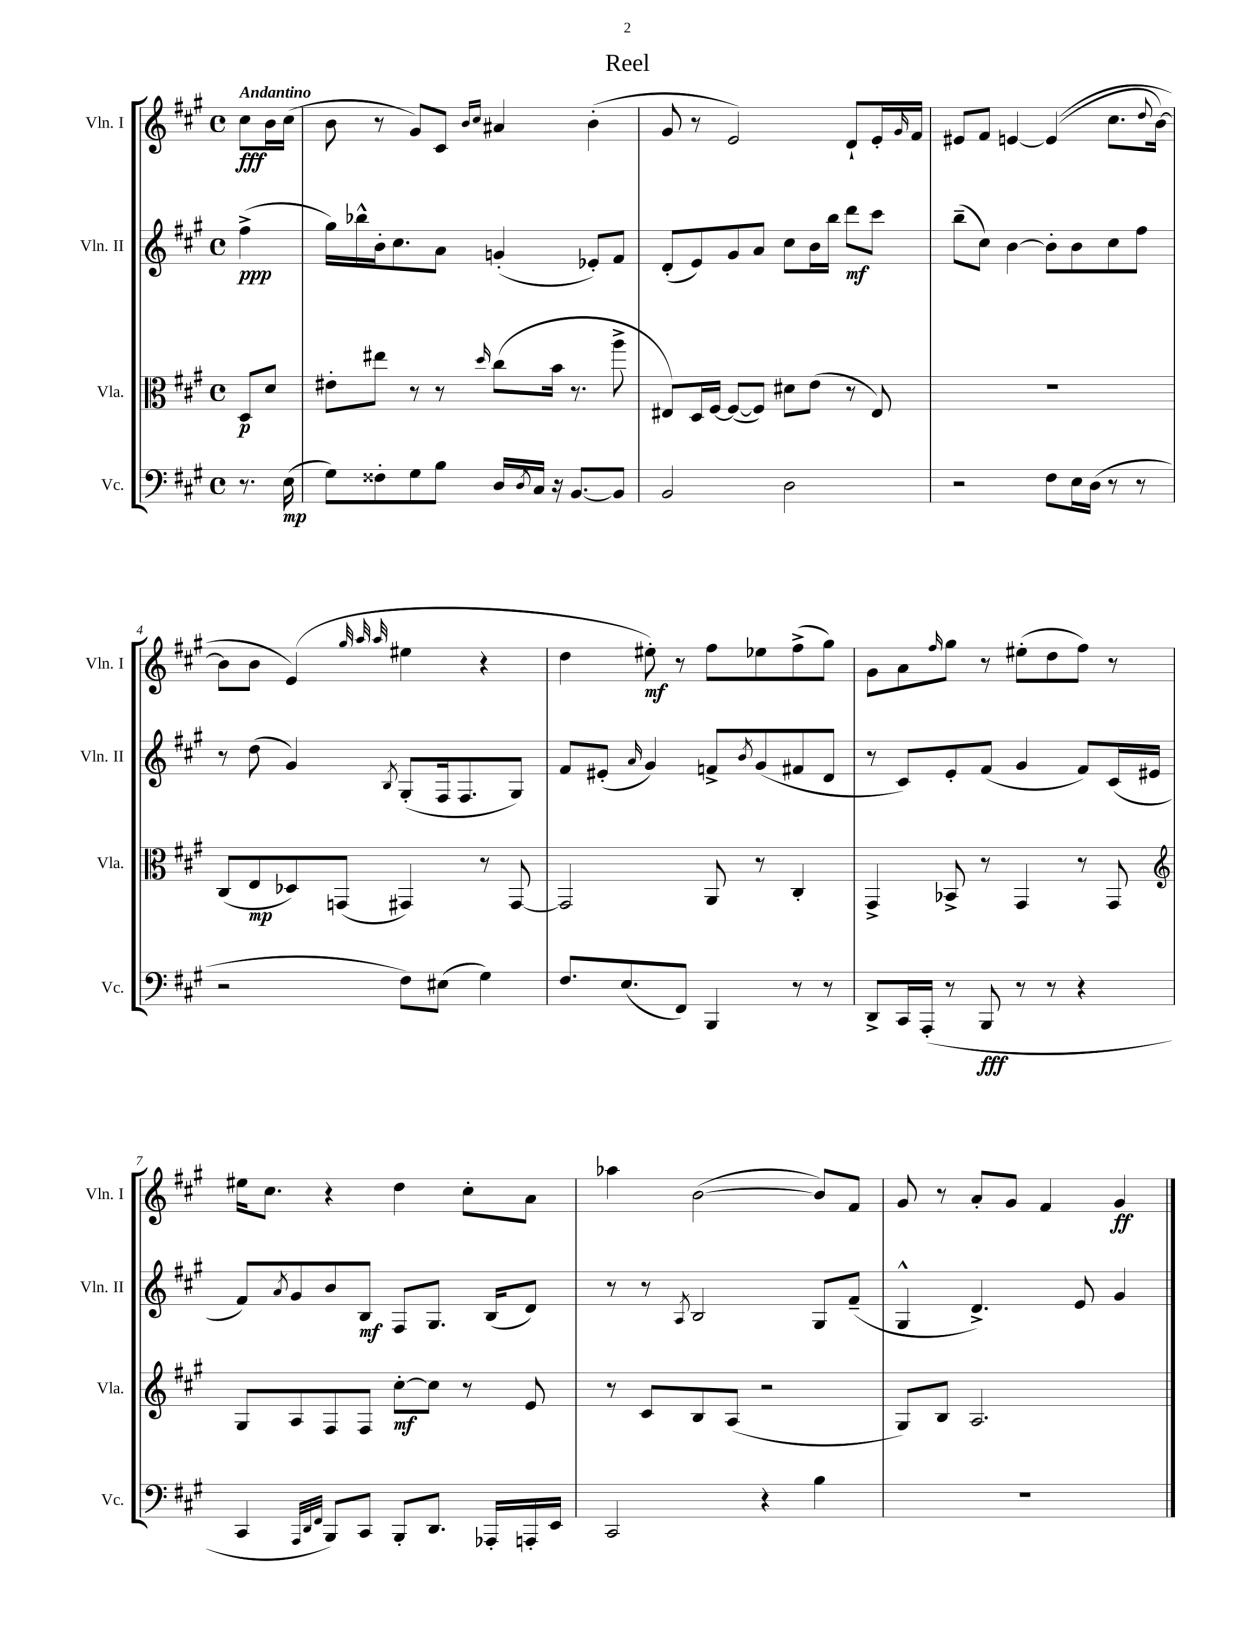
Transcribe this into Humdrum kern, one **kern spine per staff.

**kern	**dynam	**kern	**dynam	**kern	**dynam	**kern	**dynam
*part4	*part4	*part3	*part3	*part2	*part2	*part1	*part1
*staff4	*staff4	*staff3	*staff3	*staff2	*staff2	*staff1	*staff1
*I"Vc.	*	*I"Vla.	*	*I"Vln. II	*	*I"Vln. I	*
*I'Vc.	*	*I'Vla.	*	*I'Vln. II	*	*I'Vln. I	*
*clefF4	*	*clefC3	*	*clefG2	*	*clefG2	*
*k[f#c#g#]	*	*k[f#c#g#]	*	*k[f#c#g#]	*	*k[f#c#g#]	*
*M4/4	*	*M4/4	*	*M4/4	*	*M4/4	*
*met(c)	*	*met(c)	*	*met(c)	*	*met(c)	*
=	=	=	=	=	=	=	=
!	!	!	!	!	!	!LO:TX:a:B:t=Andantino	!
8.r	.	8D/L	p	(4ff#^\	ppp	8cc#\L	fff
.	.	8d/J	.	.	.	16b\L	.
(16E\	mp	.	.	.	.	(16cc#\JJ	.
=1	=1	=1	=1	=1	=1	=1	=1
8G#\L)	.	8e#X'\L	.	16gg#\LL)	.	8b\	.
.	.	.	.	16bb-X^^\	.	.	.
8F##X'\	.	8ee#X\J	.	16b'\J	.	8r	.
.	.	.	.	8.cc#\	.	.	.
8G#\	.	8r	.	.	.	8g#/L)	.
8B\J	.	8r	.	8a\J	.	8c#/J	.
.	.	.	.	.	.	16qqb/LL	.
.	.	16qqdd/	.	.	.	16qqcc#/JJ	.
16D/LL	.	(8cc#\L	.	(4gn'/	.	4a#X/	.
8qD/	.	.	.	.	.	.	.
16C#/JJ	.	.	.	.	.	.	.
16r	.	16b\Jk	.	.	.	.	.
[8.BB/L	.	8.r	.	.	.	.	.
.	.	.	.	8e-X'/L)	.	(4b'\	.
8BB/J]	.	8aa^\	.	8f#/J	.	.	.
=2	=2	=2	=2	=2	=2	=2	=2
2BB/	.	8E#X/L)	.	(8d'/L	.	8g#/	.
.	.	16D/L	.	8e/)	.	8r	.
.	.	[16F#/JJ	.	.	.	.	.
.	.	(8F#/L_	.	8g#/	.	2e/)	.
.	.	8F#/J])	.	8a/J	.	.	.
2D\	.	8d#X\L	.	8cc#\L	.	.	.
.	.	(8e\J	.	16b\L	.	.	.
.	.	.	.	16bb\JJ	.	.	.
.	.	8r	.	8ddd\L	mf	8d`/L	.
.	.	8E#/)	.	8ccc#\J	.	16e'/L	.
.	.	.	.	.	.	16qqg#/	.
.	.	.	.	.	.	16f#/JJ	.
=3	=3	=3	=3	=3	=3	=3	=3
2r	.	1r	.	(8bb~\L	.	8e#X/L	.
.	.	.	.	8cc#\J)	.	8f#/J	.
.	.	.	.	[4b\	.	[4en/	.
8F#\L	.	.	.	8b'\L]	.	((4e/]	.
16E\L	.	.	.	8b\	.	.	.
(16D\JJ	.	.	.	.	.	.	.
8r	.	.	.	8cc#\	.	8.cc#\L	.
8r	.	.	.	8ff#\J	.	.	.
.	.	.	.	.	.	8qqdd/	.
.	.	.	.	.	.	[16b\Jk)	.
!!LO:LB:g=z
=4	=4	=4	=4	=4	=4	=4	=4
2r	.	(8C#/L	.	8r	.	8b\L]	.
.	.	8E/	mp	(8dd\	.	8b\J	.
.	.	8D-X/)	.	4g#/)	.	(4e/)	.
.	.	(8GGn/J	.	.	.	.	.
.	.	.	.	.	.	32qqgg#/	.
.	.	.	.	.	.	32qqaa/	.
.	.	.	.	8qB/	.	32qqaa/	.
8F#\L)	.	4GG#X/)	.	(8G#'/L	.	4ee#X\	.
(8E#X\J	.	.	.	16F#/k	.	.	.
.	.	.	.	8.F#/	.	.	.
4G#\)	.	8r	.	.	.	4r	.
.	.	[8GG#/	.	8G#/J)	.	.	.
=5	=5	=5	=5	=5	=5	=5	=5
8.F#/L	.	2GG#/]	.	8f#/L	.	4dd\	.
.	.	.	.	(8e#X'/J	.	.	.
(8.E/	.	.	.	.	.	.	.
.	.	.	.	16qqa/	.	.	.
.	.	.	.	4g#/)	.	8ee#X'\)	mf
8FF#/J)	.	.	.	.	.	8r	.
4BBB/	.	8AA/	.	8fn^/L	.	8ff#\L	.
.	.	.	.	8qb/	.	.	.
.	.	8r	.	(8g#/	.	8ee-X\	.
8r	.	4C#'/	.	8f#X/	.	(8ff#^\	.
8r	.	.	.	8d/J	.	8gg#\J)	.
=6	=6	=6	=6	=6	=6	=6	=6
8DD^/L	.	4GG#^/	.	8r	.	8g#\L	.
16CC#/L	.	.	.	8c#/L)	.	8a\	.
(16AAA'/JJ	.	.	.	.	.	.	.
.	.	.	.	.	.	16qqff#/	.
8r	.	8BB-X^/	.	8e'/	.	8gg#\J	.
8BBB/	fff	8r	.	(8f#/J	.	8r	.
8r	.	4GG#/	.	4g#/	.	(8ee#X'\L	.
8r	.	.	.	.	.	8dd\	.
4r	.	8r	.	8f#/L)	.	8ff#\J)	.
.	.	8GG#/	.	(16c#/L	.	8r	.
.	.	.	.	16e#X/JJ	.	.	.
!!LO:LB:g=z
=7	=7	=7	=7	=7	=7	=7	=7
*	*	*clefG2	*	*	*	*	*
4CC#/	.	8G#/L	.	8f#/L)	.	16ee#X\KL	.
.	.	.	.	.	.	8.cc#\J	.
.	.	.	.	8qa/	.	.	.
.	.	8A/	.	8g#/	.	.	.
32qqAAA/LLL	.	.	.	.	.	.	.
32qqDD/	.	.	.	.	.	.	.
32qqFF#/JJJ	.	.	.	.	.	.	.
8BBB/L)	.	8F#/	.	8b/	.	4r	.
8CC#/J	.	8F#/J	.	8B/J	mf	.	.
8BBB'/L	.	[8cc#'\L	mf	8F#/L	.	4dd\	.
8.DD/J	.	8cc#\J]	.	8.G#/J	.	.	.
.	.	8r	.	.	.	8cc#'\L	.
16AAA-X'/LL	.	.	.	(16B/KL	.	.	.
16AAAn'/	.	8e/	.	8d/J)	.	8a\J	.
16EE/JJ	.	.	.	.	.	.	.
=8	=8	=8	=8	=8	=8	=8	=8
2CC#/	.	8r	.	8r	.	4aa-X\	.
.	.	8c#/L	.	8r	.	.	.
.	.	.	.	8qA/	.	.	.
.	.	8B/	.	2B/	.	([2b\	.
.	.	(8A/J	.	.	.	.	.
4r	.	2r	.	.	.	.	.
4B\	.	.	.	8G#/L	.	8b/L])	.
.	.	.	.	(8f#~/J	.	8f#/J	.
=9	=9	=9	=9	=9	=9	=9	=9
1r	.	8G#/L)	.	4G#^^/	.	8g#/	.
.	.	8B/J	.	.	.	8r	.
.	.	2.A/	.	4.d^/)	.	8a'/L	.
.	.	.	.	.	.	8g#/J	.
.	.	.	.	.	.	4f#/	.
.	.	.	.	8e/	.	.	.
.	.	.	.	4g#/	.	4g#/	ff
==	==	==	==	==	==	==	==
*-	*-	*-	*-	*-	*-	*-	*-
